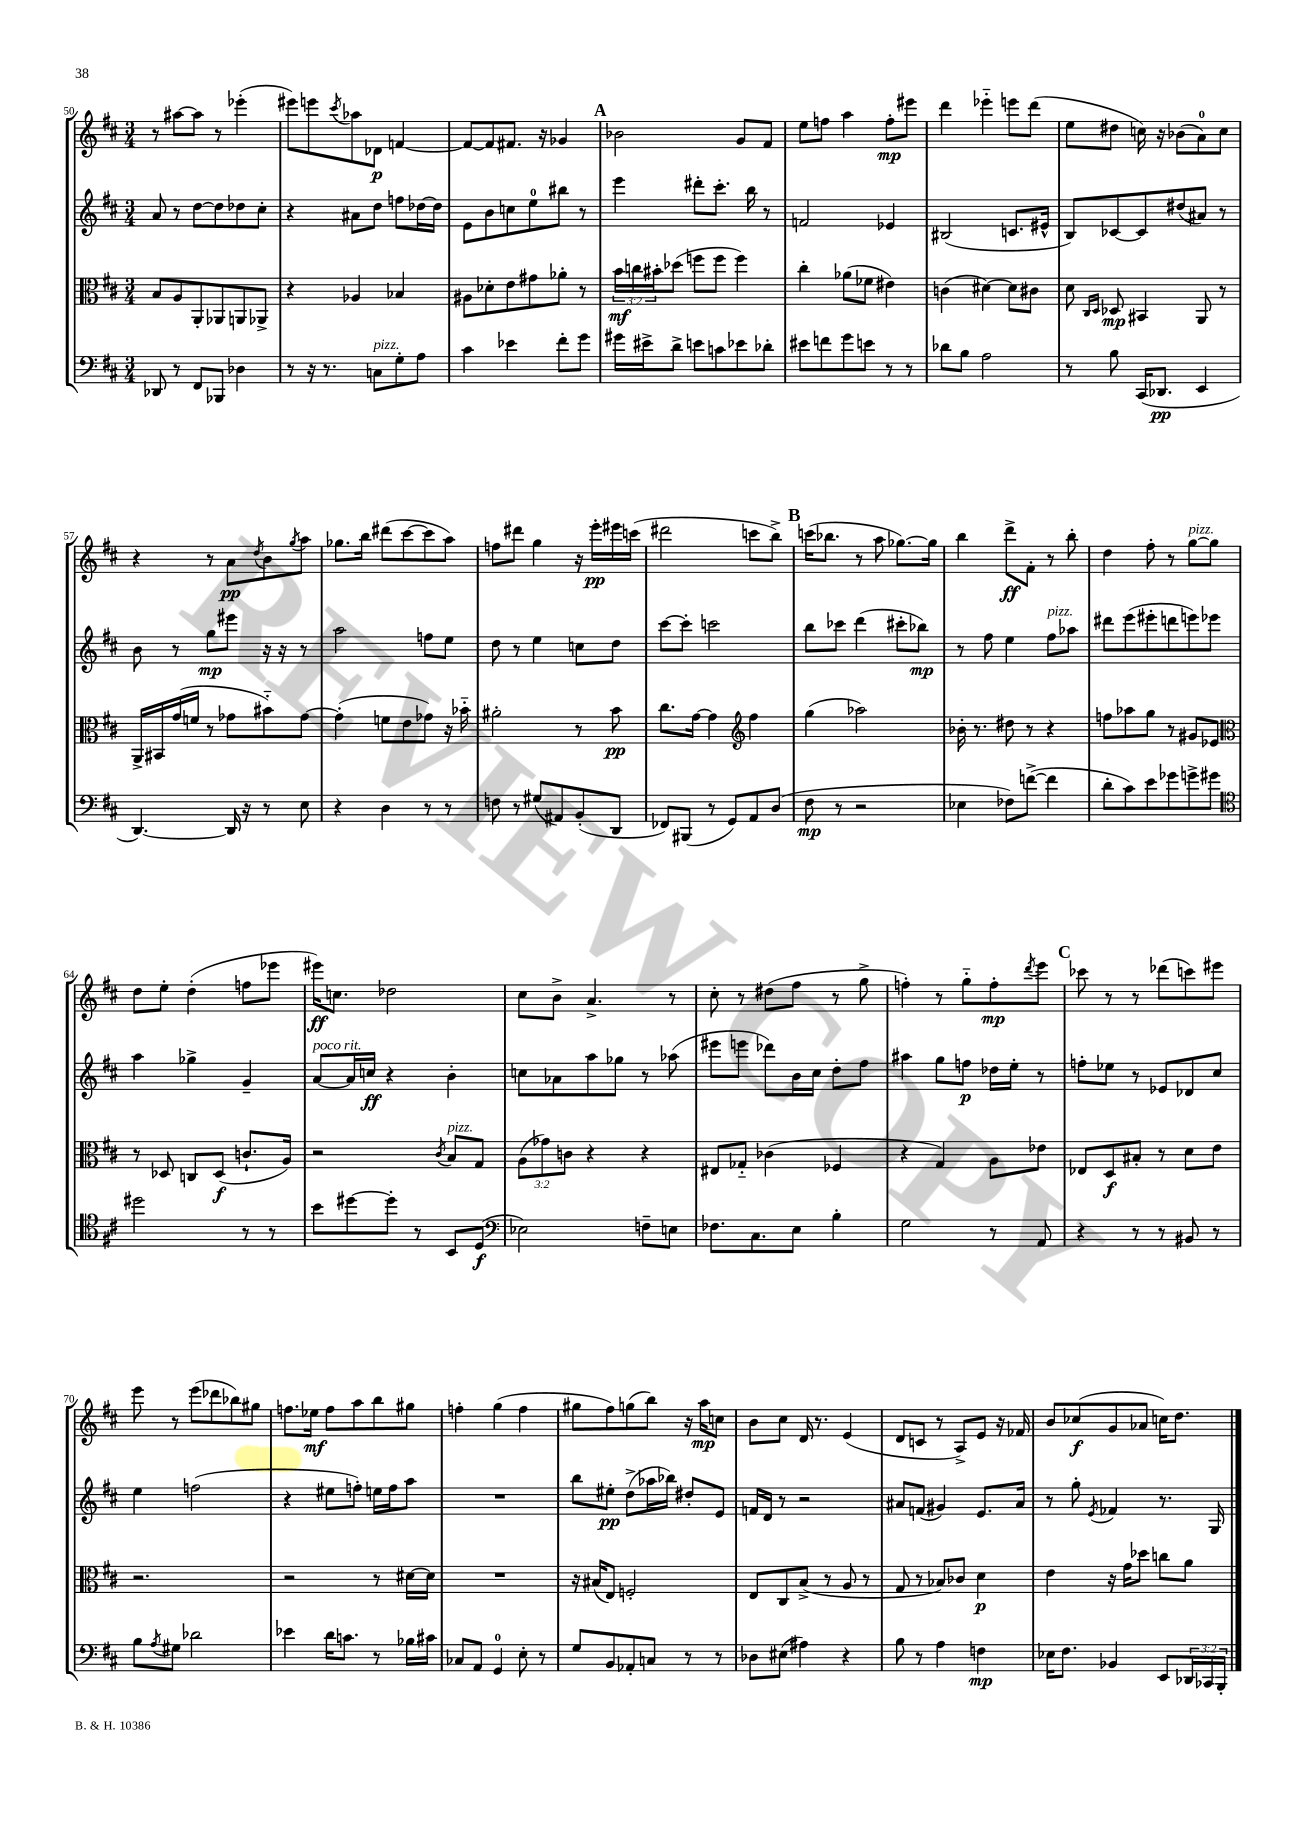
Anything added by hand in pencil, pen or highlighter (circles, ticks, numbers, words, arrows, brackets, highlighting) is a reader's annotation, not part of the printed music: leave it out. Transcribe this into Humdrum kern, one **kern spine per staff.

**kern	**dynam	**kern	**dynam	**kern	**dynam	**kern	**dynam
*part4	*part4	*part3	*part3	*part2	*part2	*part1	*part1
*staff4	*staff4	*staff3	*staff3	*staff2	*staff2	*staff1	*staff1
*clefF4	*	*clefC3	*	*clefG2	*	*clefG2	*
*k[f#c#]	*	*k[f#c#]	*	*k[f#c#]	*	*k[f#c#]	*
*M3/4	*	*M3/4	*	*M3/4	*	*M3/4	*
=50	=50	=50	=50	=50	=50	=50	=50
8DD-X/	.	8B/L	.	8a/	.	8r	.
8r	.	8A/	.	8r	.	[8aa#X\L	.
8FF#/L	.	8AA'/	.	[8dd\L	.	8aa#\J]	.
8BBB-X/J	.	8AA-X/	.	8dd\]	.	8r	.
4D-X\	.	8AAn/	.	8dd-X\	.	(4eee-X'\	.
.	.	8AA-X^/J	.	8cc#'\J	.	.	.
=51	=51	=51	=51	=51	=51	=51	=51
8r	.	4r	.	4r	.	8eee#X\L)	.
16r	.	.	.	.	.	8eeen\	.
8.r	.	.	.	.	.	.	.
.	.	.	.	.	.	8qccc#/	.
.	.	4A-X/	.	8a#X\L	.	8aa-X\	.
!LO:TX:a:i:t=pizz.	!	!	!	!	!	!	!
8Cn\L	.	.	.	8dd\J	.	8d-X\J	p
8G'\	.	4B-X/	.	8ffn\L	.	[4fn/	.
8A\J	.	.	.	[16dd-X\L	.	.	.
.	.	.	.	16dd-\JJ]	.	.	.
=52	=52	=52	=52	=52	=52	=52	=52
4c#\	.	8A#X\L	.	8e\L	.	8f/L_	.
.	.	8d-X'\	.	8b\	.	8f/]	.
4e-X\	.	8e\	.	8ccn\	.	8.f#X/J	.
.	.	8g#X\	.	8ee\	.	.	.
.	.	.	.	.	.	16r	.
8f#'\L	.	8a-X'\J	.	8bb#X\J	.	4g-X/	.
8g\J	.	8r	.	8r	.	.	.
!!LO:REH:place=s1:t=A
=53	=53	=53	=53	=53	=53	=53	=53
16g#X\LL	.	24b\LL	mf	4eee\	.	2b-X\	.
.	.	24ccn\	.	.	.	.	.
16e#X^\J	.	.	.	.	.	.	.
.	.	24b#X'\J	.	.	.	.	.
8d^\J	.	(8dd-X\J	.	.	.	.	.
8en\L	.	8ffn\L	.	8ddd#X'\L	.	.	.
8cn\	.	8ff\J	.	8.ccc#'\J	.	.	.
8e-X\	.	4ff\)	.	.	.	8g/L	.
.	.	.	.	16bb\	.	.	.
8d-X'\J	.	.	.	8r	.	8f#/J	.
=54	=54	=54	=54	=54	=54	=54	=54
8e#X\L	.	4cc#'\	.	2fn/	.	8ee\L	.
8fn\	.	.	.	.	.	8ffn\J	.
8g\	.	(8a-X\L	.	.	.	4aa\	.
8en\J	.	8f-X\J	.	.	.	.	.
8r	.	4e#X\)	.	4e-X/	.	8ff'\L	mp
8r	.	.	.	.	.	8eee#X\J	.
=55	=55	=55	=55	=55	=55	=55	=55
8d-X\L	.	(4cn\	.	(2B#X/	.	4ddd\	.
8B\J	.	.	.	.	.	.	.
2A\	.	[4d#X\)	.	.	.	4eee-X\	.
.	.	8d#\L]	.	8.cn/L	.	8eeen\L	.
.	.	8c#X\J	.	.	.	(8ddd\J	.
.	.	.	.	16e#X^^/Jk	.	.	.
=56	=56	=56	=56	=56	=56	=56	=56
8r	.	8d\	.	8B/L)	.	8ee\L	.
.	.	16qqC#/LL	.	.	.	.	.
.	.	16qqD/JJ	.	.	.	.	.
8B\	.	8D-X/	mp	[8c-X/	.	8dd#X\J	.
(16CC#/KL	.	4BB#X/	.	8c-/]	.	16ccn\)	.
8.DD-X/J	pp	.	.	.	.	16r	.
.	.	.	.	(8dd#X/	.	(8b-X\L	.
4EE/	.	8AA/	.	8a#X/J)	.	8a\)	.
.	.	8r	.	8r	.	8cc\J	.
!!LO:LB:g=z
=57	=57	=57	=57	=57	=57	=57	=57
[4.DD/)	.	16AA^/LL	.	8b\	.	4r	.
.	.	16BB#X/	.	.	.	.	.
.	.	(16g/	.	8r	.	.	.
.	.	16fn/JJ	.	.	.	.	.
.	.	8r	.	8gg\L	mp	8r	.
16DD/]	.	8g-X\L	.	8eee#X\J	.	8a\L	pp
16r	.	.	.	.	.	.	.
.	.	.	.	.	.	8qdd/	.
8r	.	8b#X\)	.	16r	.	8b\	.
.	.	.	.	16r	.	.	.
.	.	.	.	.	.	8qgg/	.
8E\	.	[8g-\J	.	8r	.	8aa\J	.
=58	=58	=58	=58	=58	=58	=58	=58
4r	.	(4g-'\]	.	2aa\	.	8.gg-X\L	.
.	.	.	.	.	.	16bb\Jk	.
4D\	.	8fn\L	.	.	.	(8ddd#X\L	.
.	.	8e\	.	.	.	[8ccc#\	.
8r	.	8g-X\J)	.	8ffn\L	.	8ccc#\]	.
8r	.	16r	.	8ee\J	.	8aa\J)	.
.	.	16b-X\	.	.	.	.	.
=59	=59	=59	=59	=59	=59	=59	=59
8Fn\	.	2a#X'\	.	8dd\	.	8ffn\L	.
8r	.	.	.	8r	.	8ddd#X\J	.
(8G#X/L	.	.	.	4ee\	.	4gg\	.
8AA#X/)	.	.	.	.	.	.	.
(8BB'/	.	8r	.	8ccn\L	.	16r	.
.	.	.	.	.	.	16eee'\LL	pp
8DD/J	.	8b\	pp	8dd\J	.	16eee#X\	.
.	.	.	.	.	.	(16cccn\JJ	.
=60	=60	=60	=60	=60	=60	=60	=60
8FF-X/L)	.	8.cc#\L	.	[8ccc#\L	.	2ddd#X\	.
(8BBB#X/J	.	.	.	8ccc#'\J]	.	.	.
.	.	[16g\Jk	.	.	.	.	.
8r	.	4g\]	.	2cccn\	.	.	.
8GG/L)	.	.	.	.	.	.	.
*	*	*clefG2	*	*	*	*	*
8AA/	.	4ff#\	.	.	.	8cccn\L	.
(8D/J	.	.	.	.	.	8bb^\J)	.
!!LO:REH:place=s1:t=B
=61	=61	=61	=61	=61	=61	=61	=61
8F#\	mp	(4gg\	.	8bb\L	.	(16cccn\KL	.
.	.	.	.	.	.	8.bb-X\J	.
8r	.	.	.	8ccc-X\J	.	.	.
2r	.	2aa-X\)	.	(4ddd\	.	8r	.
.	.	.	.	.	.	8aa\	.
.	.	.	.	8ccc#X'\L	.	[8.gg-X\L)	.
.	.	.	.	8bb-X\J)	mp	.	.
.	.	.	.	.	.	16gg-\Jk]	.
=62	=62	=62	=62	=62	=62	=62	=62
4E-X\	.	16b-X'\	.	8r	.	4bb\	.
.	.	8.r	.	.	.	.	.
.	.	.	.	8ff#\	.	.	.
8F-X\L)	.	8dd#X\	.	4ee\	.	8ddd^\L	ff
([8fn^\J	.	8r	.	.	.	8f#'\J	.
!	!	!	!	!LO:TX:a:i:t=pizz.	!	!	!
4f\]	.	4r	.	8ff#\L	.	8r	.
.	.	.	.	8aa-X\J	.	8bb'\	.
=63	=63	=63	=63	=63	=63	=63	=63
8d'\L	.	8ffn\L	.	8ddd#X\L	.	4dd\	.
8c#\)	.	8aa-X\	.	(8eee\	.	.	.
8e\	.	8gg\J	.	8eee#X'\	.	8ff#'\	.
8g-X\	.	8r	.	8dddn\	.	8r	.
!	!	!	!	!	!	!LO:TX:a:i:t=pizz.	!
8gn^\	.	8g#X/L	.	8eeen\)	.	[8gg\L	.
8g#X\J	.	8e-X/J	.	8eee-X\J	.	8gg\J]	.
!!LO:LB:g=z
=64	=64	=64	=64	=64	=64	=64	=64
*clefC4	*	*clefC3	*	*	*	*	*
2dd#X\	.	8r	.	4aa\	.	8dd\L	.
.	.	8D-X/	.	.	.	8ee'\J	.
.	.	8Cn/L	.	4gg-X^\	.	(4dd'\	.
.	.	(8D-/J	f	.	.	.	.
8r	.	8.cn`/L	.	4g~/	.	8ffn\L	.
8r	.	.	.	.	.	8eee-X\J	.
.	.	16A/Jk)	.	.	.	.	.
=65	=65	=65	=65	=65	=65	=65	=65
!	!	!	!	!LO:TX:a:i:t=poco rit.	!	!	!
8b\L	.	2r	.	[8a/L	.	16eee#X\KL)	ff
.	.	.	.	.	.	8.ccn\J	.
[8dd#X\	.	.	.	16a/L]	.	.	.
.	.	.	.	16ccn/JJ	ff	.	.
8dd#'\J]	.	.	.	4r	.	2dd-X\	.
8r	.	.	.	.	.	.	.
.	.	8qc#/	.	.	.	.	.
!	!	!LO:TX:a:i:t=pizz.	!	!	!	!	!
8BB/L	.	8B/L	.	4b'\	.	.	.
(8D/J	f	8G/J	.	.	.	.	.
=66	=66	=66	=66	=66	=66	=66	=66
*clefF4	*	*	*	*	*	*	*
2E-X\)	.	(12A\L	.	8ccn\L	.	8cc#\L	.
.	.	12g-X\)	.	.	.	.	.
.	.	.	.	8a-X\	.	8b^\J	.
.	.	12cn\J	.	.	.	.	.
.	.	4r	.	8aa\	.	4.a^/	.
.	.	.	.	8gg-X\J	.	.	.
8Fn~\L	.	4r	.	8r	.	.	.
8En\J	.	.	.	(8aa-X\	.	8r	.
=67	=67	=67	=67	=67	=67	=67	=67
8.F-X\L	.	8E#X/L	.	8eee#X\L	.	8cc#'\	.
.	.	8G-X/J	.	8eeen\J	.	8r	.
8.C#\	.	.	.	.	.	.	.
.	.	(4c-X\	.	8ddd-X\L)	.	(8dd#X\L	.
8E\J	.	.	.	16b\L	.	8ff#\J	.
.	.	.	.	16cc#\JJ	.	.	.
4B'\	.	4F-X/	.	8dd'\L	.	8r	.
.	.	.	.	8ff#\J	.	8gg^\	.
=68	=68	=68	=68	=68	=68	=68	=68
2G\	.	4r	.	4aa#X\	.	4ffn'\)	.
.	.	4G/)	.	8gg\L	.	8r	.
.	.	.	.	8ffn\J	p	8gg\L	.
8r	.	8A\L	.	16dd-X\LL	.	8ff'\	mp
.	.	.	.	16ee'\JJ	.	.	.
.	.	.	.	.	.	8qddd/	.
8AA/	.	8e-X\J	.	8r	.	8eee\J	.
!!LO:REH:place=s1:t=C
=69	=69	=69	=69	=69	=69	=69	=69
4r	.	8E-X/L	.	8ffn'\L	.	8ccc-X\	.
.	.	8D/	f	8ee-X\J	.	8r	.
8r	.	8B#X'/J	.	8r	.	8r	.
8r	.	8r	.	8e-X/L	.	(8ddd-X\L	.
8BB#X/	.	8d\L	.	8d-X/	.	8cccn\)	.
8r	.	8e\J	.	8cc#/J	.	8eee#X\J	.
!!LO:LB:g=z
=70	=70	=70	=70	=70	=70	=70	=70
8B\L	.	2.r	.	4ee\	.	8eee\	.
8qA/	.	.	.	.	.	.	.
8G#X\J	.	.	.	.	.	8r	.
2d-X\	.	.	.	(2ffn\	.	(8eee\L	.
.	.	.	.	.	.	8ddd-X\	.
.	.	.	.	.	.	8bb-X\)	.
.	.	.	.	.	.	8gg#X\J	.
=71	=71	=71	=71	=71	=71	=71	=71
4e-X\	.	2r	.	4r	.	8.ffn\L	.
.	.	.	.	.	.	16ee-X\Jk	mf
16d\KL	.	.	.	8ee#X\L	.	8ff\L	.
8.cn\J	.	.	.	.	.	.	.
.	.	.	.	8ffn'\J)	.	8aa\	.
8r	.	8r	.	16een\LL	.	8bb\	.
.	.	.	.	16ff\J	.	.	.
16B-X\LL	.	[16d#X\LL	.	8aa\J	.	8gg#X\J	.
16c#X\JJ	.	16d#\JJ]	.	.	.	.	.
=72	=72	=72	=72	=72	=72	=72	=72
8C-X/L	.	2.r	.	2.r	.	4ffn'\	.
8AA/J	.	.	.	.	.	.	.
4GG/	.	.	.	.	.	(4gg\	.
8E'\	.	.	.	.	.	4ff\	.
8r	.	.	.	.	.	.	.
=73	=73	=73	=73	=73	=73	=73	=73
8G/L	.	16r	.	8bb\L	.	8gg#X\L	.
.	.	(16B#X/KL	.	.	.	.	.
8BB/	.	8E/J)	.	8ee#X'\J	pp	8ff#\)	.
8AA-X'/	.	2Fn'/	.	(8dd^\L	.	(8ggn\	.
8Cn/J	.	.	.	16aa-X\L	.	8bb\J)	.
.	.	.	.	16bb-X\JJ)	.	.	.
8r	.	.	.	8dd#X'/L	.	16r	.
.	.	.	.	.	.	16aa\KL	mp
8r	.	.	.	8e/J	.	8ccn\J	.
=74	=74	=74	=74	=74	=74	=74	=74
8D-X\L	.	8E/L	.	16fn/LL	.	8b\L	.
.	.	.	.	16d/JJ	.	.	.
(8E#X\J	.	8C#/	.	8r	.	8cc#\J	.
4A#X\)	.	(8B^/J	.	2r	.	16d/	.
.	.	.	.	.	.	8.r	.
.	.	8r	.	.	.	.	.
4r	.	8A/	.	.	.	(4e/	.
.	.	8r	.	.	.	.	.
=75	=75	=75	=75	=75	=75	=75	=75
8B\	.	8G/	.	8a#X/L	.	8d/L	.
8r	.	8r	.	(8fn/J	.	8cn/J	.
4A\	.	8B-X/L)	.	4g#X/)	.	8r	.
.	.	8c-X/J	.	.	.	8A^/L)	.
4Fn\	mp	4d\	p	8.e/L	.	8e/J	.
.	.	.	.	.	.	16r	.
.	.	.	.	16a#/Jk	.	16f-X/	.
=76	=76	=76	=76	=76	=76	=76	=76
16E-X\KL	.	4e\	.	8r	.	8b/L	.
8.F#\J	.	.	.	.	.	.	.
.	.	.	.	8gg'\	.	(8cc-X/	f
.	.	.	.	8qe/	.	.	.
4BB-X/	.	16r	.	4f-X/	.	8g/	.
.	.	16g\KL	.	.	.	.	.
.	.	8dd-X\J	.	.	.	8a-X/J	.
8EE/L	.	8ccn\L	.	8.r	.	16ccn\KL)	.
.	.	.	.	.	.	8.dd\J	.
24DD-X/L	.	8a\J	.	.	.	.	.
24CC-X/	.	.	.	.	.	.	.
.	.	.	.	16G/	.	.	.
24BBB'/JJ	.	.	.	.	.	.	.
==	==	==	==	==	==	==	==
*-	*-	*-	*-	*-	*-	*-	*-
